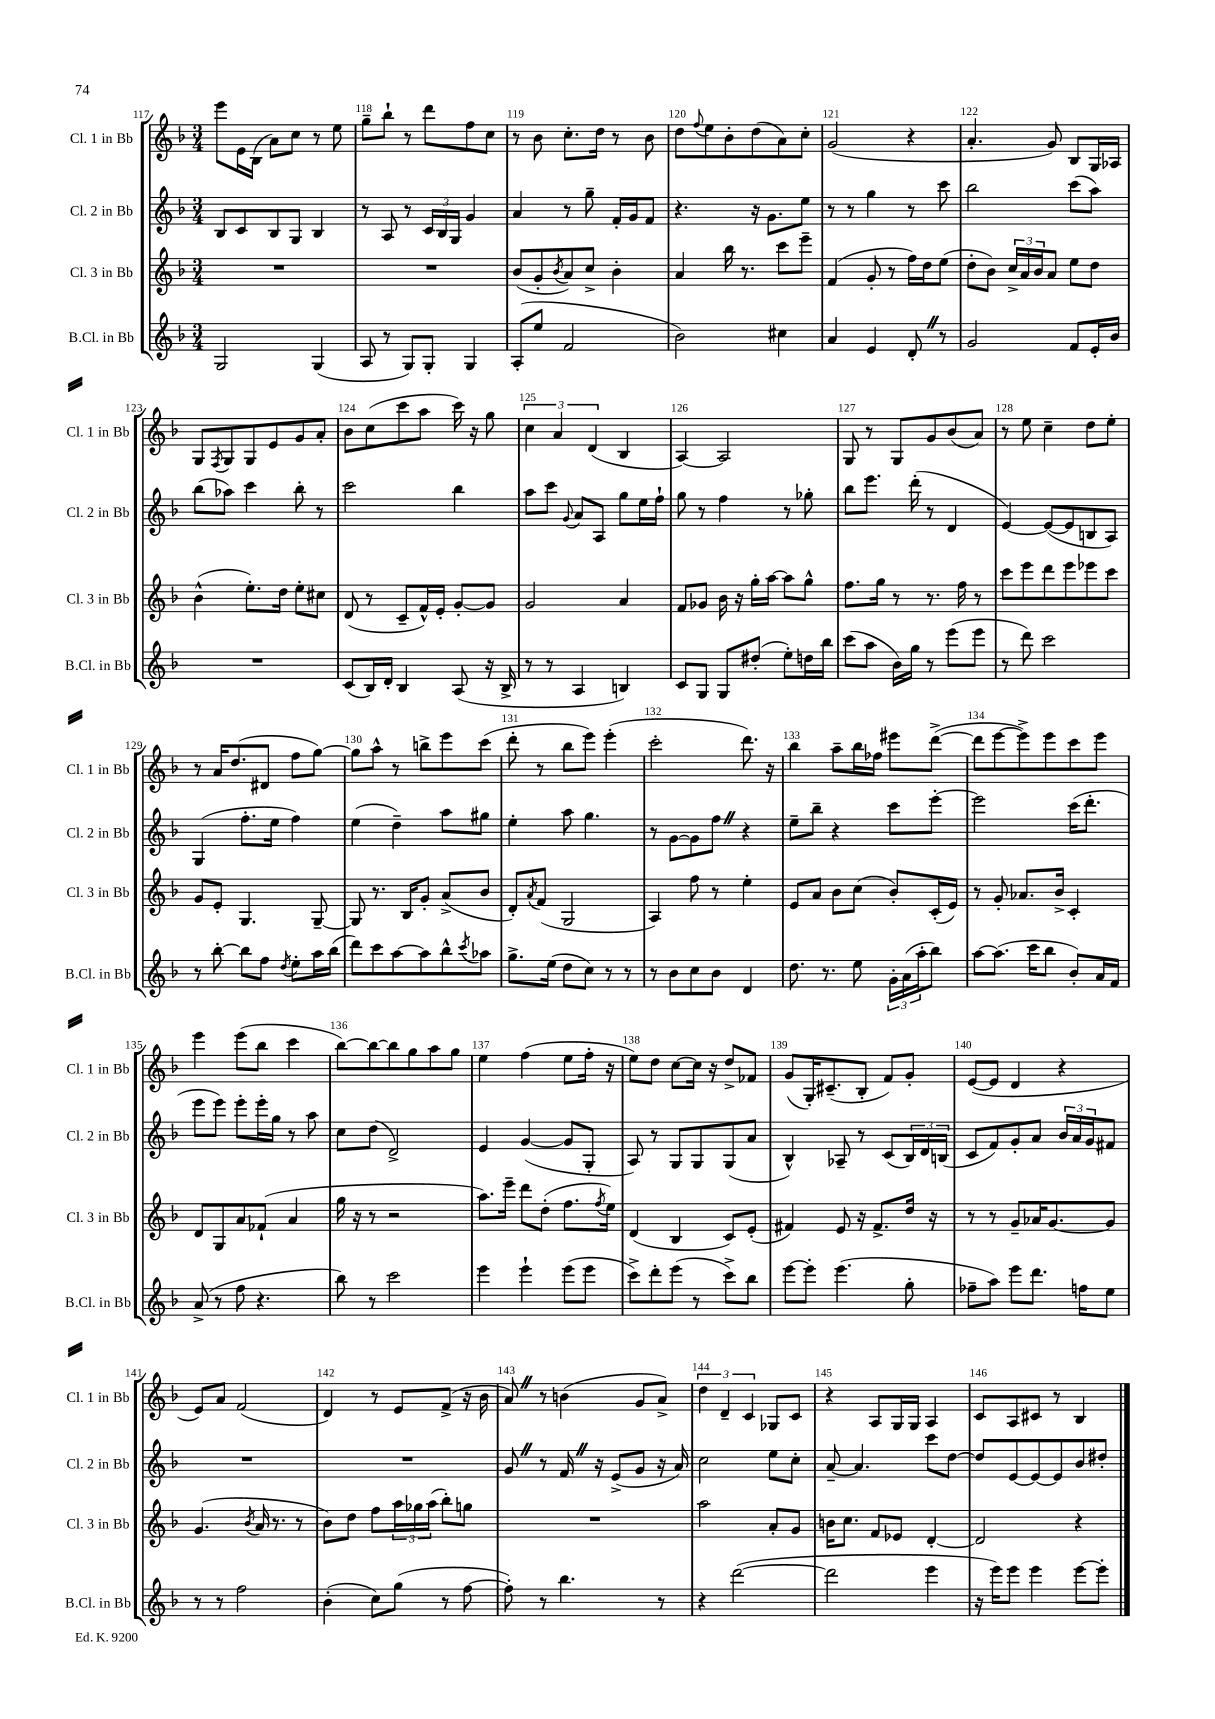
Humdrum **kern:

**kern	**kern	**kern	**kern
*staff4	*staff3	*staff2	*staff1
*clefG2	*clefG2	*clefG2	*clefG2
*k[b-]	*k[b-]	*k[b-]	*k[b-]
*M3/4	*M3/4	*M3/4	*M3/4
2G	2.r	8B-	8eee
.	.	8c	16e
.	.	.	(16B-
.	.	8B-	8a)
.	.	8G	8cc
(4G	.	4B-	8r
.	.	.	8ee
=	=	=	=
8A	2.r	8r	8gg~
8r	.	8A	8bb-`
8G)	.	8r	8r
8G'	.	24c	8ddd
.	.	24B-	.
.	.	24G	.
4G	.	4g	8ff
.	.	.	8cc
=	=	=	=
(8A'	(8b-	4a	8r
8ee	8g'	.	8b-
.	8qb-	.	.
2f	8a)	8r	8.cc'
.	8cc^	8gg~	.
.	.	.	16dd
.	4b-'	16f'	8r
.	.	16g	.
.	.	8f	8b-
=	=	=	=
2b-)	4a	4.r	8dd
.	.	.	8qqff
.	.	.	8ee
.	16bb-	.	8b-'
.	8.r	.	.
.	.	16r	(8dd
.	.	8.g	.
4cc#	8ccc	.	8a)
.	8eee~	8ee	8cc'
=	=	=	=
4a	(4f	8r	(2g
.	.	8r	.
4e	8g'	4gg	.
.	8r	.	.
8d'	16ff)	8r	4r
.	16dd	.	.
8r	(8ee	8ccc	.
=	=	=	=
2g	8dd'	2bb-	4.a'
.	8b-)	.	.
.	24cc^	.	.
.	24a	.	.
.	24b-	.	.
.	8a	.	8g)
8f	8ee	(8ccc	8B-
16e'	8dd	8aa)	16G
16b-	.	.	16A-
=	=	=	=
2.r	(4b-^^	(8bb-	8G
.	.	.	8qF
.	.	8aa-)	8G
.	8.ee')	4ccc	8G
.	.	.	8e
.	16dd	.	.
.	8ee'	8bb-'	8g
.	8cc#	8r	8a'
=	=	=	=
(8c	(8d	2ccc	8b-
16B-)	8r	.	(8cc
16d'	.	.	.
4B-	8c~	.	8ccc
.	16f^^)	.	8aa
.	16e'	.	.
(8A	[8g'	4bb-	16ccc)
.	.	.	16r
16r	8g]	.	8gg
16B-^	.	.	.
=	=	=	=
8r	2g	8aa	6cc
8r	.	8ccc	.
.	.	.	6a
.	.	8qqg	.
4A	.	8a	.
.	.	.	(6d
.	.	8A	.
4B)	4a	8gg	4B-
.	.	16ee	.
.	.	16ff`	.
=	=	=	=
8c	8f	8gg	[4A)
8G	8g-	8r	.
8G	16b-	4ff	2A]
.	16r	.	.
(8dd#'	16gg'	.	.
.	[16aa	.	.
8ee')	8aa]	8r	.
16dd	8gg^^	8gg-'	.
16bb-	.	.	.
=	=	=	=
(8ccc	8.ff	8bb-	8G
8aa	.	8.eee	8r
.	16gg	.	.
16b-)	8r	.	8G
16gg	.	(16ddd'	.
8r	8.r	8r	8g
(8eee	.	4d	(8b-
.	16ff	.	.
8eee	8r	.	8a)
=	=	=	=
8r	8ccc	[4e)	8r
8ddd)	8eee	.	8ee
2ccc	8ddd	(8e_	4cc~
.	8eee	8e]	.
.	8eee-	8B	8dd
.	8ccc	8A)	8ee'
=	=	=	=
8r	8g	(4G	8r
[8bb-'	8e'	.	16a
.	.	.	(8.dd
8bb-]	4.G	8.ff'	.
8ff	.	.	8d#
.	.	16ee	.
8qdd	.	.	.
8ee'	.	4ff)	8ff
16aa	[8G~	.	[8gg)
(16bb-	.	.	.
=	=	=	=
8ddd)	8G]	(4ee	8gg]
8ccc	8.r	.	8aa^^
[8aa	.	4dd~)	8r
.	16B-	.	.
8aa]	8g'	.	8bb^
8bb-^^	(8a^	8aa	8eee
8qccc	.	.	.
8aa-	8b-	8gg#	(8ccc
=	=	=	=
8.gg^	8d')	4ee'	8ddd'
.	8qa	.	.
.	(8f	.	8r
(16ee	.	.	.
8dd	2G	8aa	8bb-
8cc)	.	4.gg	8eee)
8r	.	.	(4eee'
8r	.	.	.
=	=	=	=
8r	4A)	8r	2ccc'
8b-	.	[8g	.
8cc	8ff	8g]	.
8b-	8r	8ff	.
4d	4ee'	4r	8.ddd)
.	.	.	16r
=	=	=	=
8.dd	8e	8ee~	4bb-
.	8a	8bb-~	.
8.r	.	.	.
.	8b-	4r	8aa~
8ee	(8cc	.	16bb-
.	.	.	16ff-
24g'	8b-')	8ccc	8eee#
(24a	.	.	.
24aa'	.	.	.
8bb-)	(16c'	[8eee'	([8ddd^
.	16e)	.	.
=	=	=	=
[8aa	8r	2eee]	8ddd]
(8.aa]	8g'	.	[8eee
.	8.a-	.	8eee^])
16ccc	.	.	.
8bb-	.	.	8eee
.	16b-^	.	.
8b-')	4c'	(16ccc	8ccc
.	.	8.ddd'	.
16a	.	.	8eee
16f	.	.	.
=	=	=	=
(8a^	8d	8eee	4eee
8r	8G	8eee)	.
8ff	8a	8eee'	(8eee
4.r	(8f-`	16eee'	8bb-
.	.	16gg	.
.	4a	8r	4ccc
.	.	8aa	.
=	=	=	=
8bb-)	16gg	8cc	[8bb-)
.	16r	.	.
8r	8r	(8dd	8bb-_
2ccc	2r	2d^)	8bb-]
.	.	.	8gg
.	.	.	8aa
.	.	.	8gg
=	=	=	=
4eee	8.aa)	4e	4ee
.	16eee~	.	.
4eee`	8ddd	([4g	(4ff
.	(8dd'	.	.
(8eee	8.ff	8g]	8ee
8eee	.	8G'	16ff'
.	8qff	.	.
.	16ee)	.	16r
=	=	=	=
8ccc^)	(4d	8A)	8ee)
8ddd'	.	8r	8dd
(8eee	4B-	8G	[8cc
8r	.	8G	16cc]
.	.	.	16r
8ccc^)	8c)	(8G	8dd^
8bb-	(8e'	8a	8f-
=	=	=	=
[8eee	4f#)	4B-^^)	(8g
8eee']	.	.	16G')
.	.	.	(8.c#~
(4.eee	8e	8A-~	.
.	16r	8r	8B-'
.	8.f#^	.	.
.	.	(8c	8f)
8gg'	16dd	24B-)	8g'
.	.	24d	.
.	16r	.	.
.	.	(24B	.
=	=	=	=
8ff-~	8r	8c	([8e
8aa)	8r	8f)	8e]
8eee	8g~	8g'	4d
8.ddd	16a-	8a	.
.	[8.g	.	.
.	.	24b-	4r
.	.	24a	.
16ff	.	.	.
.	.	24g	.
8ee	8g]	8f#	.
=	=	=	=
8r	(4.g	2.r	8e)
8r	.	.	8a
2ff	.	.	(2f
.	8qb-	.	.
.	16a	.	.
.	8.r	.	.
.	8r	.	.
=	=	=	=
(4b-'	8b-)	2.r	4d)
.	8dd	.	.
8cc)	8ff	.	8r
(8gg	24aa	.	8e
.	24gg-	.	.
.	(24aa	.	.
8r	8bb-')	.	(8f^
[8ff	8gg	.	16r
.	.	.	16b-
=	=	=	=
8ff'])	2.r	8g	8a)
8r	.	8r	8r
4.bb-	.	16f	(4b
.	.	16r	.
.	.	(8e^	.
.	.	8g	8g
8r	.	16r	8a^)
.	.	16a)	.
=	=	=	=
4r	2aa	2cc	6dd
.	.	.	6d~
([2ddd	.	.	.
.	.	.	6c
.	8a'	8ee	8G-
.	8g	8cc'	8c
=	=	=	=
2ddd]	16b	[8a~	4r
.	8.cc	.	.
.	.	4.a]	.
.	8f	.	8A
.	8e-	.	16G
.	.	.	16G
4eee	[4d'	8ccc	4A
.	.	[8dd	.
=	=	=	=
16r	2d]	8dd]	8c
16eee)	.	.	.
8eee	.	[8e	8A
4eee	.	8e_	8c#
.	.	8e]	8r
[8eee	4r	8b-	4B-
8eee']	.	8dd#'	.
==	==	==	==
*-	*-	*-	*-
